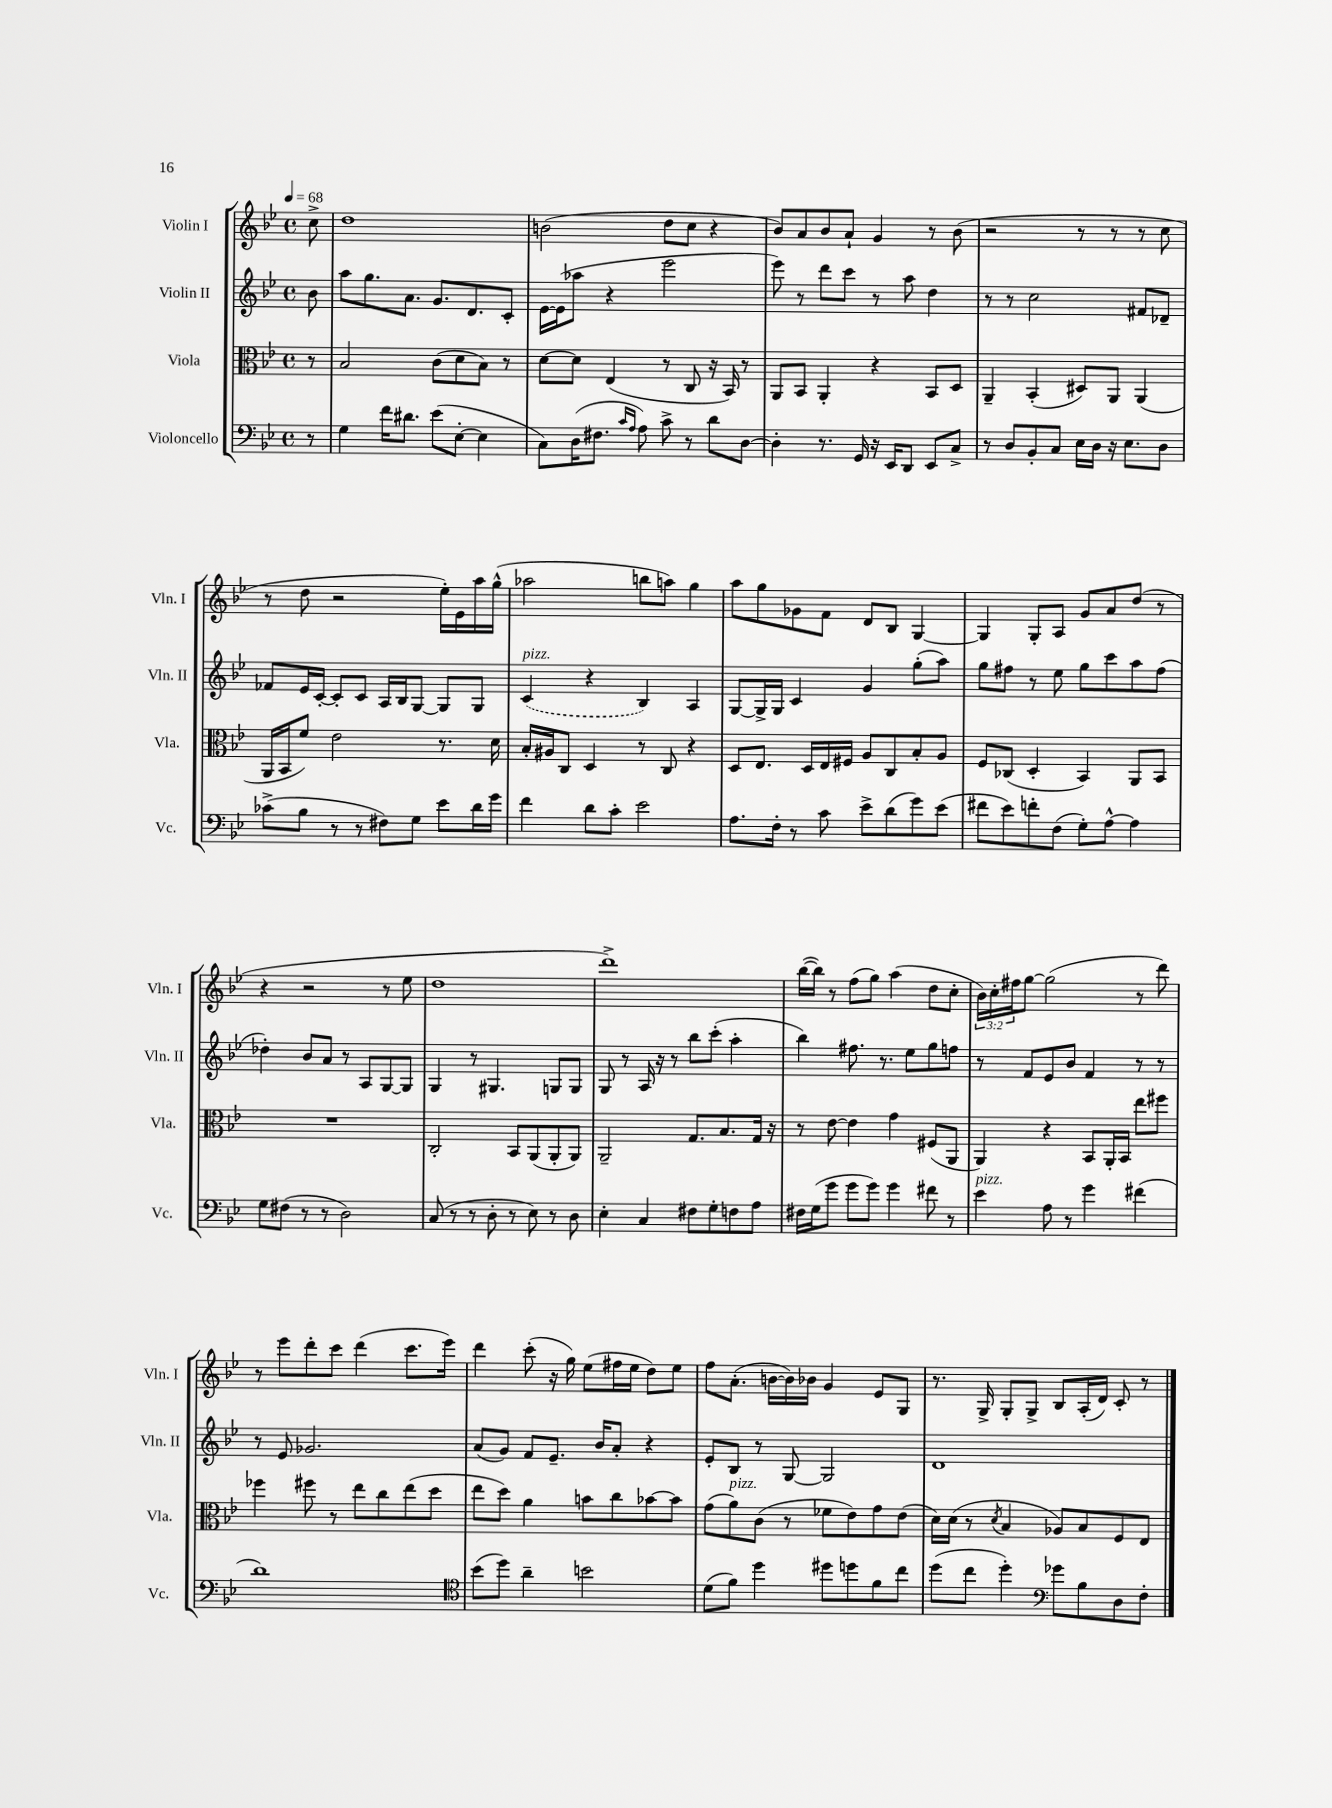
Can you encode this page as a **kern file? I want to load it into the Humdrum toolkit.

**kern	**kern	**kern	**kern
*staff4	*staff3	*staff2	*staff1
*clefF4	*clefC3	*clefG2	*clefG2
*k[b-e-]	*k[b-e-]	*k[b-e-]	*k[b-e-]
*M4/4	*M4/4	*M4/4	*M4/4
*met(c)	*met(c)	*met(c)	*met(c)
*MM68	*MM68	*MM68	*MM68
8r	8r	8b-	8cc^
=	=	=	=
4G	2B-	8aa	1dd
.	.	8.gg	.
16f	.	.	.
8.d#	.	8.a	.
(8e-	(8c	8.g	.
[8E-'	8d	.	.
.	.	8.d	.
4E-]	8B-)	.	.
.	8r	8c'	.
=	=	=	=
8C)	[8d	[16e-	(2b
.	.	(16e-]	.
(16D	8d]	8aa-	.
8.F#	.	.	.
.	(4E-	4r	.
16qqc	.	.	.
16qqA	.	.	.
8A)	.	.	.
8c^	8r	2eee-	8dd
8r	8C	.	8cc
8d	16r	.	4r
.	16BB-)	.	.
[8D	8r	.	.
=	=	=	=
4D']	8AA	8eee-)	8b-)
.	8BB-	8r	8a
8.r	4AA'	8ddd	8b-
.	.	8ccc	8a`
16GG	.	.	.
16r	4r	8r	4g
16EE-	.	.	.
8DD	.	8aa	.
8EE-	8BB-	4dd	8r
8C^	8D	.	(8b-
=	=	=	=
8r	4AA~	8r	2r
8D	.	8r	.
8BB-'	(4BB-'	2cc	.
8C	.	.	.
16E-	8D#)	.	8r
16D	.	.	.
16r	8AA	.	8r
8.E-	.	.	.
.	(4AA	8f#	8r
8D	.	8d-~	8cc
=	=	=	=
(8c-^	16AA	8f-	8r
.	16BB-	.	.
8B-	8f)	16e-	8dd
.	.	[16c'	.
8r	2e-	8c']	2r
8r	.	8c	.
8F#)	.	16A	.
.	.	16B-	.
8G	.	[8G	.
8e-	8.r	8G]	16ee-')
.	.	.	16e-
16d	.	8G	16aa
16g	16d	.	(16gg^^
=	=	=	=
4f	16B-'	(4c	2aa-
.	16A#	.	.
.	8C	.	.
8d	4D	4r	.
8c'	.	.	.
2e-	8r	4B-)	8bb
.	8C	.	8aa)
.	4r	4A	4gg
=	=	=	=
8.A	8D	[8G	8aa
.	8.E-	16G^]	8gg
16F'	.	16G	.
8r	.	4c	8g-
.	16D	.	.
8c	16E-	.	8f
.	16F#	.	.
8e-^	8A	4g	8d
(8d	8C	.	8B-
8g)	8B-'	(8gg'	[4G
(8e-	8A	8aa)	.
=	=	=	=
8f#	8F	8gg	4G]
8e-)	(8C-	8ff#	.
8f'	4D'	8r	8G'
(8F	.	8ee-	8A
8G')	4BB-)	8gg	8g
[8A^^	.	8ccc	8a
4A]	8AA	8aa	(8dd
.	8BB-	(8ff#	8r
=	=	=	=
8G	1r	4dd-')	4r
(8F#	.	.	.
8r	.	8b-	2r
8r	.	8a	.
2D)	.	8r	.
.	.	8A	.
.	.	[8G	8r
.	.	8G]	8ee-
=	=	=	=
(8C	2C'	4G	1dd
8r	.	.	.
8r	.	8r	.
8D'	.	4.G#	.
8r	8BB-	.	.
8E-)	(8AA	.	.
8r	8AA'	8G	.
8D	8AA)	8G	.
=	=	=	=
4E-'	2AA~	8G	1ddd^)
.	.	8r	.
4C	.	16A	.
.	.	16r	.
.	.	8r	.
8F#	8.G	8bb-	.
8G'	.	(8ccc'	.
.	8.B-	.	.
8F	.	4aa'	.
8A	16G	.	.
.	16r	.	.
=	=	=	=
16F#	8r	4bb-)	([16bb-
(16G	.	.	16bb-])
8g	[8e-	.	8r
8g	4e-]	8.ff#	(8ff
8g)	.	.	8gg)
.	.	8.r	.
4g	4g	.	(4aa
.	.	8ee-	.
8f#	(8F#	8gg	8dd
8r	8AA	8ff	8cc'
=	=	=	=
4e-	4AA)	8r	24b-)
.	.	.	24cc'
.	.	.	24ff#
.	.	8f	[8gg
8A	4r	8e-	(2gg]
8r	.	8b-	.
4g	8BB-	4f	.
.	16AA'	.	.
.	16BB-	.	.
(4f#	8ee-	8r	8r
.	8ff#	8r	8ddd)
=	=	=	=
1d)	4ff-	8r	8r
.	.	8e-	8eee-
.	8ff#	2.g-	8ddd'
.	8r	.	8ccc
.	8ee-	.	(4ddd
.	8cc	.	.
.	(8ee-	.	8.ccc
.	8dd	.	.
.	.	.	16eee-)
=	=	=	=
*clefC4	*	*	*
(8b-	8ee-	(8a	4ddd
8dd)	8dd)	8g)	.
4a~	4a	8f	(8ccc'
.	.	8.e-~	16r
.	.	.	16gg)
2b	8b	.	(8ee-
.	.	16b-	.
.	8cc	8a'	16ff#
.	.	.	16ee-
.	[8b-	4r	8dd)
.	8b-]	.	8ee-
=	=	=	=
(8d	(8g	8e-'	8ff
8f)	8a)	8B-	(8.a'
4dd	(8c	8r	.
.	.	.	[16b
.	8r	[8G	16b])
.	.	.	16b-
8dd#	8f-	2G]	4g
8dd	8e-)	.	.
8f	8g	.	8e-
8cc	(8e-	.	8G
=	=	=	=
(8dd	16d)	1d	8.r
.	(16d	.	.
8cc	8r	.	.
.	.	.	16G^
.	8qd	.	.
4dd')	4B-	.	8G'
.	.	.	8G^
*clefF4	*	*	*
8g-	8A-)	.	8B-
8B-	8B-	.	(16A'
.	.	.	16d)
8D	8F	.	8c'
8F'	8E-	.	8r
==	==	==	==
*-	*-	*-	*-
